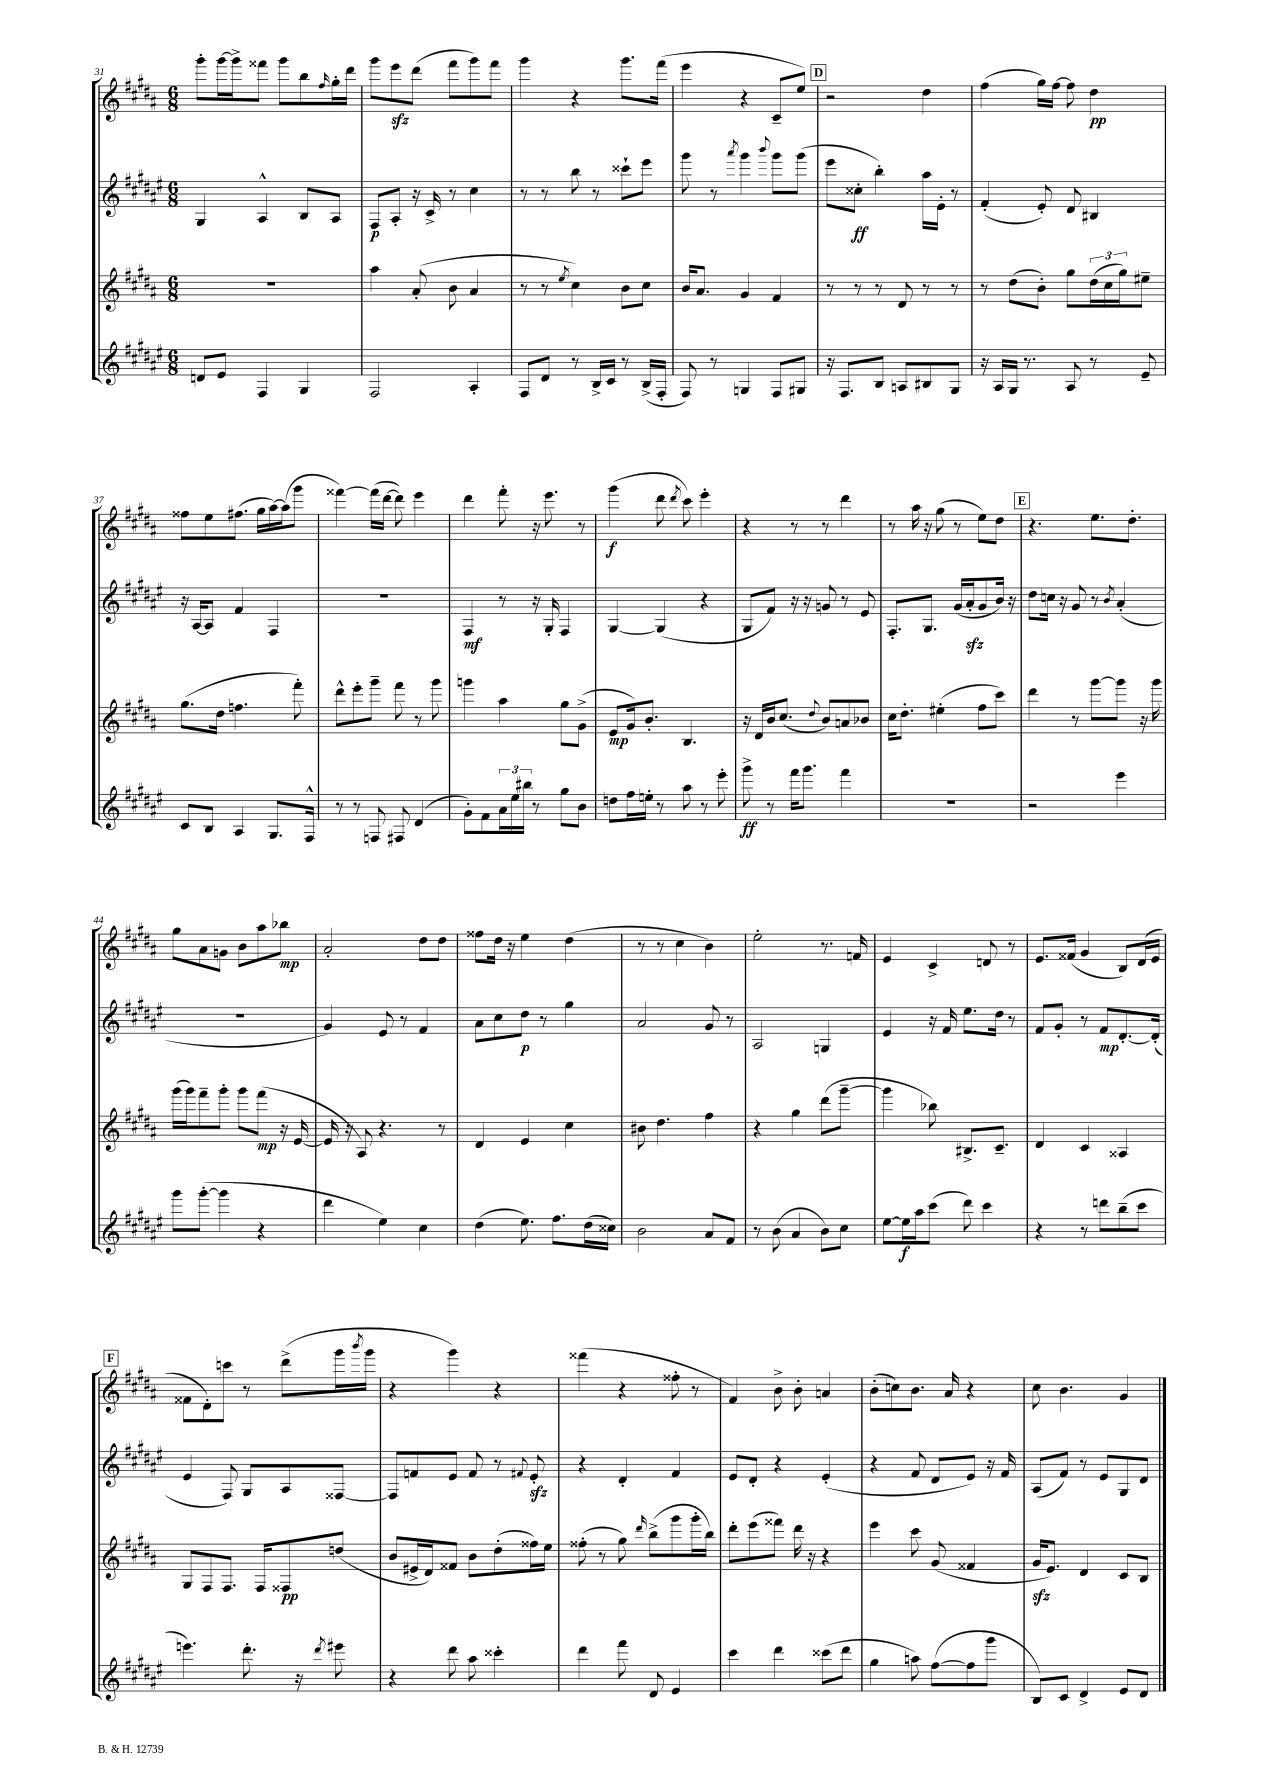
<<
\new StaffGroup <<
\new Staff = "s0" {
    \clef treble \key b \major \numericTimeSignature \time 6/8
    gis'''8-. gis'''16~ gis'''16-> fisis'''8 gis'''8 b''8 \grace { fis''16 } gis''16-. dis'''16 |
    gis'''8 e'''8\sfz dis'''8( fis'''8 gis'''8) fis'''8 |
    gis'''4 r4 gis'''8. fis'''16( |
    e'''4 r4 cis'8-- e''8) |
    \mark \markup { \box "D" } r2 dis''4 |
    fis''4( gis''16) fis''16~ fis''8 dis''4\pp |
    fisis''8 e''8 fis''8.( gis''16 ais''16~) ais''16( gis'''8 |
    fisis'''4~) fisis'''16( dis'''16~ dis'''8) e'''4 |
    dis'''4 fis'''8-. r16 e'''8. r8 |
    gis'''4\f( dis'''8 \acciaccatura { dis'''8 } cis'''8) e'''4-. |
    r4 r8 r8 dis'''4 |
    r8 ais''16 r16 gis''8( r8 e''8) dis''8 |
    \mark \markup { \box "E" } r4. e''8. dis''8.-. |
    gis''8 ais'8 g'8 b'8 ais''8 bes''8\mp |
    ais'2-. dis''8 dis''8 |
    fisis''8 dis''16 r16 e''4 dis''4( |
    r8 r8 cis''4 b'4) |
    e''2-. r8. f'16 |
    e'4 cis'4-> d'8 r8 |
    e'8. fisis'16( gis'4 b8) dis'16( e'16 |
    \mark \markup { \box "F" } fisis'8 dis'8-.) c'''8 r8 dis'''8->( gis'''16 \acciaccatura { b'''8 } gis'''16 |
    r4 gis'''4) r4 |
    fisis'''4( r4 fisis''8-. r8 |
    fis'4) b'8-> b'8-. a'4 |
    b'8-.( c''8) b'8. ais'16 r4 |
    cis''8 b'4. gis'4 \bar "|." |
}
\new Staff = "s1" {
    \clef treble \key fis \major \numericTimeSignature \time 6/8
    gis4 ais4-^ b8 ais8 |
    fis8\p ais8-. r16 cis'16-> r8 cis''4 |
    r8 r8 b''8 r8 cisis'''8-! eis'''8 |
    gis'''8 r8 \acciaccatura { ais'''8 } gis'''4 \appoggiatura { b'''8 } gis'''8 gis'''8( |
    \mark \markup { \box "D" } eis'''8 cisis''8-.\ff b''4-.) ais''16 eis'16-. r8 |
    fis'4-.( eis'8-.) dis'8 bis4 |
    r16 ais16~ ais8 fis'4 fis4 |
    R2. |
    fis4\mf r8 r16 gis16-. fis4 |
    gis4~ gis4( r4 |
    gis8 fis'8) r16 r16 g'8 r8 eis'8 |
    fis8.-. gis8. gis'16( ais'16-.\sfz gis'8 b'16) r16 |
    \mark \markup { \box "E" } dis''8 c''16 r16 gis'8 r8 \acciaccatura { b'8 } ais'4-.( |
    R2. |
    gis'4) eis'8 r8 fis'4 |
    ais'8 cis''8 dis''8\p r8 gis''4 |
    ais'2 gis'8 r8 |
    ais2 g4 |
    eis'4 r16 fis'16 eis''8. dis''16 r8 |
    fis'8 gis'8-. r8 fis'8\mp dis'8.~-. dis'16-.( |
    \mark \markup { \box "F" } eis'4 fis8) gis8 ais8 fisis8~ |
    fisis8 f'8 eis'8 f'8 r8 \appoggiatura { fis'8 } eis'8-.\sfz |
    r4 dis'4-. fis'4 |
    eis'8 dis'8-. r4 eis'4-.( |
    r4 fis'8 dis'8 eis'8) r16 fis'16 |
    ais8( fis'8) r8 eis'8 gis8 dis'8 \bar "|." |
}
\new Staff = "s2" {
    \clef treble \key b \major \numericTimeSignature \time 6/8
    r2. |
    ais''4 ais'8-.( b'8 ais'4 |
    r8 r8 \acciaccatura { e''8 } cis''4) b'8 cis''8 |
    b'16 ais'8. gis'4 fis'4 |
    \mark \markup { \box "D" } r8 r8 r8 dis'8 r8 r8 |
    r8 dis''8( b'8-.) gis''8 \tuplet 3/2 { dis''16( cis''16 gis''16) } eis''8-- |
    gis''8.( dis''16 f''4. fis'''8-.) |
    dis'''8-^ e'''8-. gis'''8-- fis'''8 r8 gis'''8 |
    g'''4 ais''4 gis''8 gis'8->( |
    e'8\mp gis'16) b'8.-. b4. |
    r16 dis'16 b'16 cis''8.( \appoggiatura { dis''8 } b'8) a'8 bes'8 |
    cis''16 dis''8.-. eis''4-.( fis''8 cis'''8) |
    \mark \markup { \box "E" } dis'''4 r8 gis'''8~ gis'''8 r16 gis'''16 |
    gis'''16( gis'''16) fis'''8-- gis'''8-. gis'''8 fis'''8\mp( r16 e'16~ |
    e'16 r16 ais8) r4. r8 |
    dis'4 e'4 cis''4 |
    bis'8 dis''4. fis''4 |
    r4 gis''4 dis'''8( gis'''8~-- |
    gis'''4 bes''8) bis8.-> cis'8.-- |
    dis'4 cis'4 aisis4 |
    \mark \markup { \box "F" } gis8 fis8 fis8. fis16 fisis8\pp d''8( |
    b'8 eis'16-> dis'16) fisis'8 b'8 dis''8-.( fisis''16) e''16 |
    fisis''8-.( r8 gis''8) \grace { dis'''16 } b''8->( gis'''8 gis'''16-. b''16) |
    dis'''8-. e'''8( fisis'''8) dis'''16 r16 r4 |
    e'''4 cis'''8 gis'8( fisis'4 |
    gis'16\sfz e'8.) dis'4 cis'8 b8 \bar "|." |
}
\new Staff = "s3" {
    \clef treble \key fis \major \numericTimeSignature \time 6/8
    d'8 eis'8 fis4 gis4 |
    fis2 ais4-. |
    fis8 dis'8 r8 b16-> cis'16 r8 b16->( fis16-. |
    fis8) r8 g4 fis8 gis8 |
    \mark \markup { \box "D" } r16 fis8. b8 a8 bis8 gis8 |
    r16 ais16 gis16 r8. ais8 r8 eis'8-- |
    cis'8 b8 ais4 gis8. fis16-^ |
    r8 r8 f8 fis8 dis'4( |
    gis'8-.) fis'8 \tuplet 3/2 { ais'16 eis''16 bis''16 } r8 gis''8 b'8 |
    d''8 fis''16 e''16-. r8 ais''8 r8 eis'''8-. |
    gis'''8->\ff r8 fis'''16 gis'''8. fis'''4 |
    R2. |
    \mark \markup { \box "E" } r2 eis'''4 |
    gis'''8 gis'''8~-.( gis'''4 r4 |
    dis'''4 eis''4) cis''4 |
    dis''4( eis''8.) fis''8. dis''16( cisis''16) |
    b'2 ais'8 fis'8 |
    r8 b'8( ais'4 b'8) cis''8 |
    eis''8~ eis''16\f ais''16 cis'''8( dis'''8) cis'''4 |
    r4 r8 d'''8 b''8--( cis'''8 |
    \mark \markup { \box "F" } e'''4.) dis'''8.-. r16 \acciaccatura { dis'''8 } eis'''8 |
    r4 dis'''8 ais''8 cisis'''4-. |
    dis'''4 fis'''8 dis'8 eis'4 |
    cis'''4 dis'''4 cisis'''8( dis'''8 |
    gis''4 a''8) fis''8~( fis''8 gis'''8 |
    b8) cis'8 dis'4-> eis'8 dis'8 \bar "|." |
}
>>
>>
\layout { \context { \Score currentBarNumber = #31 } }
